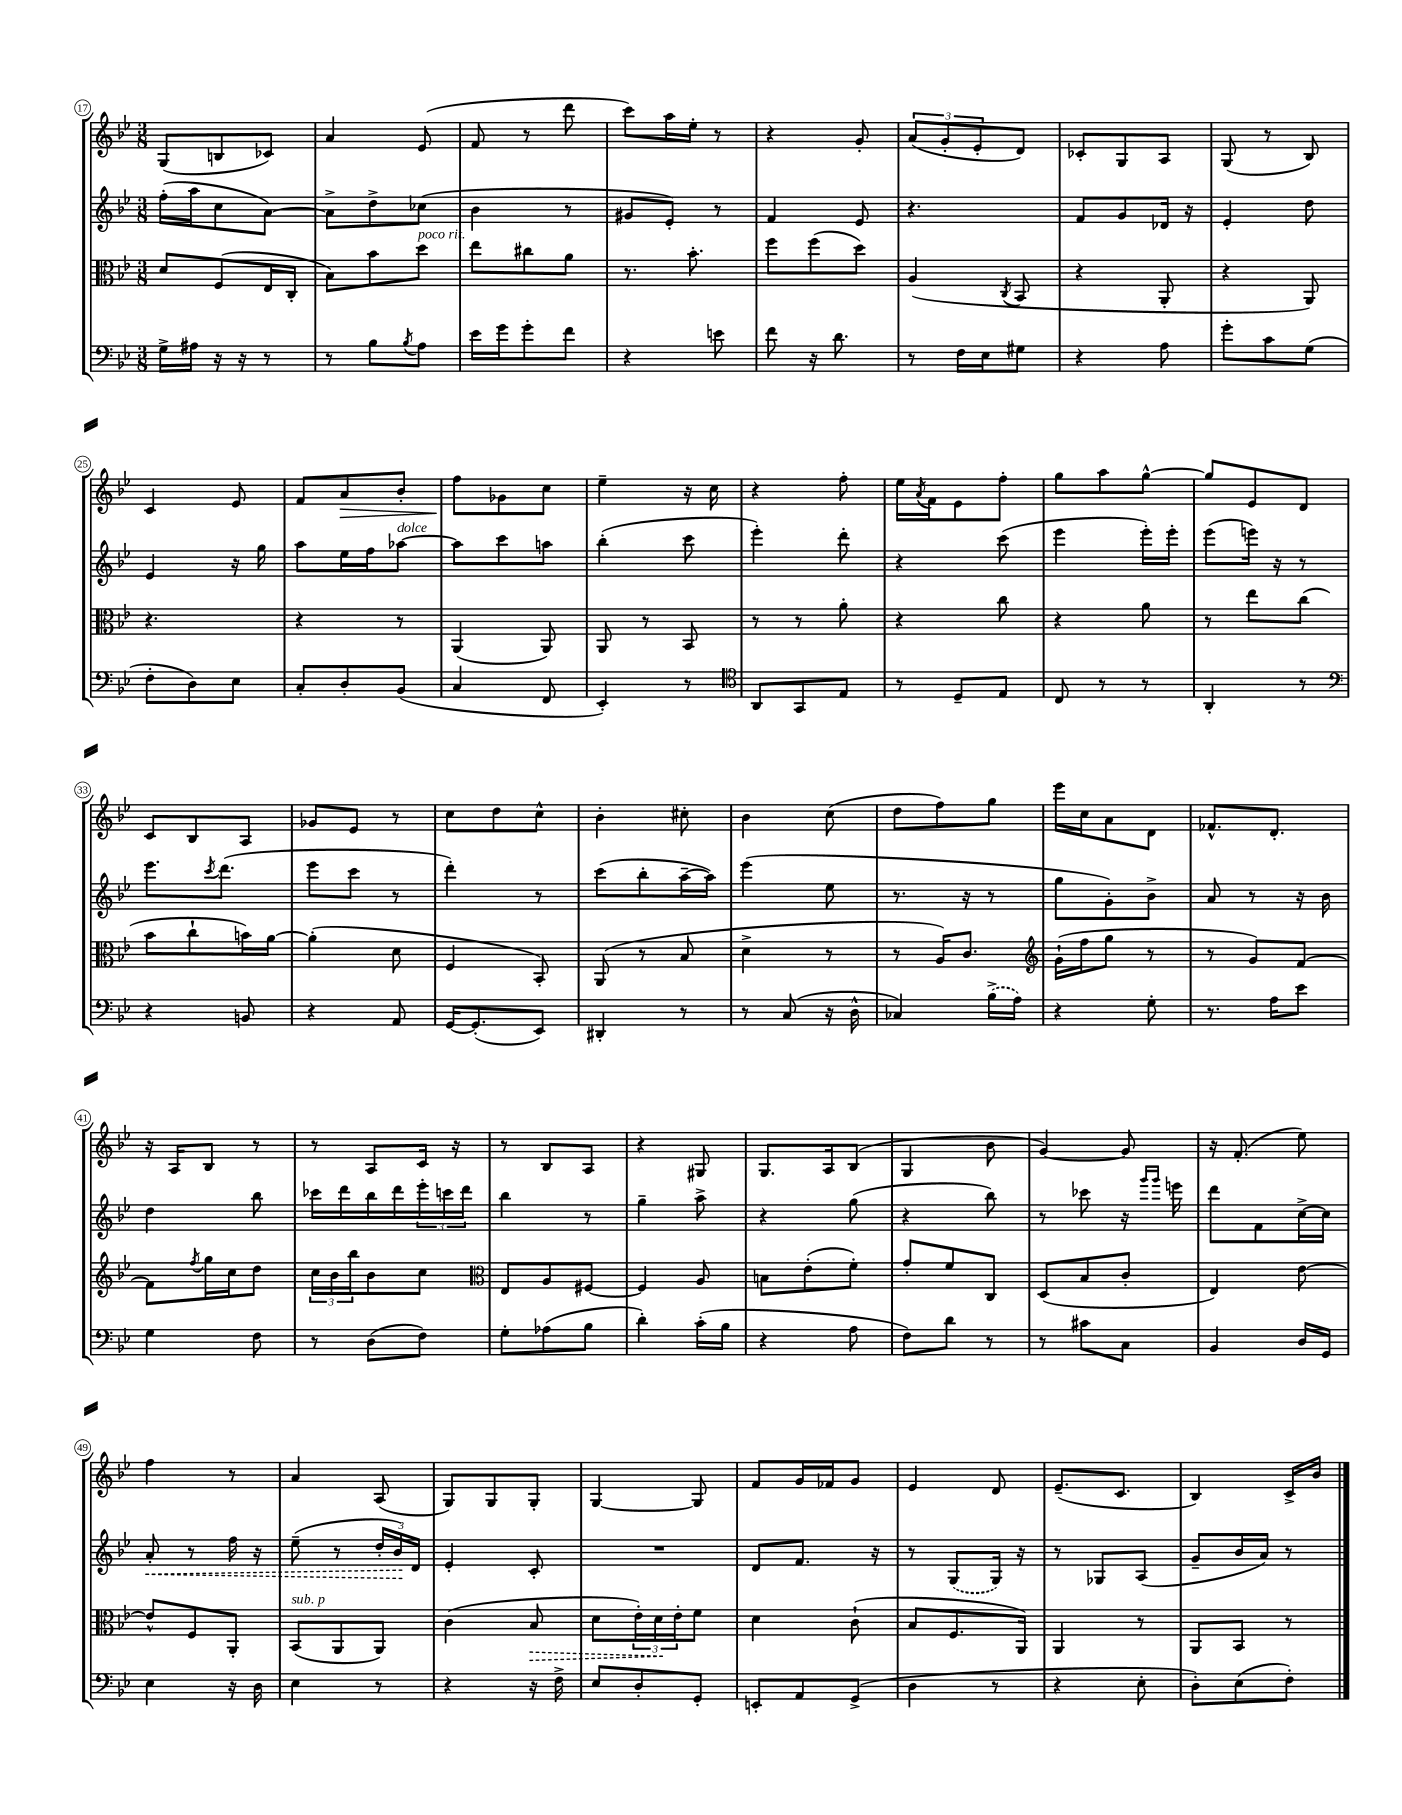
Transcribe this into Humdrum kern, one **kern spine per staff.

**kern	**kern	**dynam	**kern	**dynam	**kern	**dynam
*part4	*part3	*part3	*part2	*part2	*part1	*part1
*staff4	*staff3	*staff3	*staff2	*staff2	*staff1	*staff1
*clefF4	*clefC3	*	*clefG2	*	*clefG2	*
*k[b-e-]	*k[b-e-]	*	*k[b-e-]	*	*k[b-e-]	*
*M3/8	*M3/8	*	*M3/8	*	*M3/8	*
=17	=17	=17	=17	=17	=17	=17
16G^\LL	8d/L	.	(16ff'\LL	.	(8G/L	.
16A#X\JJ	.	.	16aa\J	.	.	.
16r	(8F/	.	8cc\	.	8Bn/	.
16r	.	.	.	.	.	.
8r	16E-/L	.	[8a\J)	.	8c-X/J)	.
.	16C'/JJ	.	.	.	.	.
=18	=18	=18	=18	=18	=18	=18
8r	8B-\L)	.	8a^\L]	.	4a/	.
8B-\L	8b-\	.	8dd^\	.	.	.
8qB-/	.	.	.	.	.	.
!	!LO:TX:a:i:t=poco rit.	!	!	!	!	!
8A\J	8dd\J	.	(8cc-X\J	.	(8e-/	.
=19	=19	=19	=19	=19	=19	=19
16e-\LL	8ee-\L	.	4b-\	.	8f/	.
16g\J	.	.	.	.	.	.
8g'\	8cc#X\	.	.	.	8r	.
8f\J	8a\J	.	8r	.	8ddd\	.
=20	=20	=20	=20	=20	=20	=20
4r	8.r	.	8g#X/L	.	8ccc\L)	.
.	.	.	8e-'/J)	.	16aa\L	.
.	8.b-'\	.	.	.	16ee-'\JJ	.
8en\	.	.	8r	.	8r	.
=21	=21	=21	=21	=21	=21	=21
8f\	8ff\L	.	4f/	.	4r	.
16r	(8ff\	.	.	.	.	.
8.d\	.	.	.	.	.	.
.	8dd\J)	.	8e-/	.	8g'/	.
=22	=22	=22	=22	=22	=22	=22
8r	(4A/	.	4.r	.	(12a/L	.
.	.	.	.	.	12g'/	.
16F\LL	.	.	.	.	.	.
.	.	.	.	.	12e-'/	.
16E-\J	.	.	.	.	.	.
.	8qC/	.	.	.	.	.
8G#X\J	8BB-/	.	.	.	8d/J)	.
=23	=23	=23	=23	=23	=23	=23
4r	4r	.	8f/L	.	8c-X'/L	.
.	.	.	8g/	.	8G/	.
8A\	8AA'/	.	16d-X/Jk	.	8A/J	.
.	.	.	16r	.	.	.
=24	=24	=24	=24	=24	=24	=24
8g'\L	4r	.	4e-'/	.	(8G/	.
8c\	.	.	.	.	8r	.
(8G\J	8AA/)	.	8dd\	.	8B-/)	.
!!LO:LB:g=z
=25	=25	=25	=25	=25	=25	=25
8F'\L	4.r	.	4e-/	.	4c/	.
8D\)	.	.	.	.	.	.
8E-\J	.	.	16r	.	8e-/	.
.	.	.	16gg\	.	.	.
=26	=26	=26	=26	=26	=26	=26
8C'/L	4r	.	8aa\L	.	8f/L	.
!	!	!	!	!	!	!LO:HP:b
8D'/	.	.	16ee-\L	.	8a/	>
.	.	.	16ff\J	.	.	.
!	!	!	!LO:TX:a:i:t=dolce	!	!	!
(8BB-/J	8r	.	[8aa-X\J	.	8b-'/J	.
=27	=27	=27	=27	=27	=27	=27
4C/	(4AA/	.	8aa-\L]	.	8ff\L	.
.	.	.	8ccc\	.	8g-X\	]
8FF/	8AA/)	.	8aan\J	.	8cc\J	.
=28	=28	=28	=28	=28	=28	=28
4EE-'/)	8AA/	.	(4bb-'\	.	4ee-~\	.
.	8r	.	.	.	.	.
8r	8BB-/	.	8ccc\	.	16r	.
.	.	.	.	.	16cc\	.
=29	=29	=29	=29	=29	=29	=29
*clefC4	*	*	*	*	*	*
8AA/L	8r	.	4eee-'\)	.	4r	.
8GG/	8r	.	.	.	.	.
8E-/J	8a'\	.	8ddd'\	.	8ff'\	.
=30	=30	=30	=30	=30	=30	=30
8r	4r	.	4r	.	16ee-\LL	.
.	.	.	.	.	8qa/	.
.	.	.	.	.	16f\J	.
8D~/L	.	.	.	.	8e-\	.
8E-/J	8cc\	.	(8ccc\	.	8ff'\J	.
=31	=31	=31	=31	=31	=31	=31
8C/	4r	.	4eee-\	.	8gg\L	.
8r	.	.	.	.	8aa\	.
8r	8a\	.	16eee-'\LL)	.	[8gg^^\J	.
.	.	.	16eee-'\JJ	.	.	.
=32	=32	=32	=32	=32	=32	=32
4AA'/	8r	.	(8eee-\L	.	8gg/L]	.
.	8ee-\L	.	16eeen\Jk)	.	8e-/	.
.	.	.	16r	.	.	.
8r	(8cc\J	.	8r	.	8d/J	.
!!LO:LB:g=z
=33	=33	=33	=33	=33	=33	=33
*clefF4	*	*	*	*	*	*
4r	8b-\L	.	8.eee-\L	.	8c/L	.
.	8cc`\	.	.	.	8B-/	.
.	.	.	8qccc/	.	.	.
.	.	.	(8.ddd\J	.	.	.
8BBn/	16bn\L)	.	.	.	8A/J	.
.	[16a\JJ	.	.	.	.	.
=34	=34	=34	=34	=34	=34	=34
4r	(4a'\]	.	8eee-\L	.	8g-X/L	.
.	.	.	8ccc\J	.	8e-/J	.
8AA/	8d\	.	8r	.	8r	.
=35	=35	=35	=35	=35	=35	=35
[16GG/KL	4F/	.	4ddd'\)	.	8cc\L	.
(8.GG'/]	.	.	.	.	.	.
.	.	.	.	.	8dd\	.
8EE-/J)	8BB-'/)	.	8r	.	8cc^^\J	.
=36	=36	=36	=36	=36	=36	=36
4DD#X'/	(8AA/	.	(8ccc\L	.	4b-'\	.
.	8r	.	8bb-'\	.	.	.
8r	8B-/	.	[16aa~\L	.	8cc#X'\	.
.	.	.	16aa\JJ])	.	.	.
=37	=37	=37	=37	=37	=37	=37
8r	4d^\	.	(4eee-\	.	4b-\	.
(8C/	.	.	.	.	.	.
16r	8r	.	8ee-\	.	(8cc\	.
16D^^\	.	.	.	.	.	.
=38	=38	=38	=38	=38	=38	=38
4C-X/)	8r	.	8.r	.	8dd\L	.
.	16A/KL)	.	.	.	8ff\)	.
.	8.c/J	.	16r	.	.	.
(16B-^\LL	.	.	8r	.	8gg\J	.
16A\JJ)	.	.	.	.	.	.
=39	=39	=39	=39	=39	=39	=39
*	*clefG2	*	*	*	*	*
4r	(16g`\LL	.	8gg\L	.	16eee-\LL	.
.	16ff\J	.	.	.	16cc\J	.
.	8gg\J	.	8g'\)	.	8a\	.
8G'\	8r	.	8b-^\J	.	8d\J	.
=40	=40	=40	=40	=40	=40	=40
8.r	8r	.	8a/	.	8.f-X^^/L	.
.	8g/L)	.	8r	.	.	.
16A\KL	.	.	.	.	8.d'/J	.
8e-\J	[8f/J	.	16r	.	.	.
.	.	.	16b-\	.	.	.
!!LO:LB:g=z
=41	=41	=41	=41	=41	=41	=41
4G\	8f\L]	.	4dd\	.	16r	.
.	.	.	.	.	16A/KL	.
.	8qff/	.	.	.	.	.
.	16gg\L	.	.	.	8B-/J	.
.	16cc\J	.	.	.	.	.
8F\	8dd\J	.	8bb-\	.	8r	.
=42	=42	=42	=42	=42	=42	=42
8r	24cc\LL	.	16ccc-X\LL	.	8r	.
.	24b-\	.	.	.	.	.
.	.	.	16ddd\	.	.	.
.	24bb-\J	.	.	.	.	.
(8D\L	8b-\	.	16bb-\	.	8A/L	.
.	.	.	16ddd\	.	.	.
8F\J)	8cc\J	.	24eee-'\	.	16c/Jk	.
.	.	.	24cccn\	.	.	.
.	.	.	.	.	16r	.
.	.	.	24ddd\JJ	.	.	.
=43	=43	=43	=43	=43	=43	=43
*	*clefC3	*	*	*	*	*
8G'\L	8E-/L	.	4bb-\	.	8r	.
(8A-X\	8A/	.	.	.	8B-/L	.
8B-\J	[8F#X/J	.	8r	.	8A/J	.
=44	=44	=44	=44	=44	=44	=44
4d'\)	4F#/]	.	4gg~\	.	4r	.
(16c'\LL	8A/	.	8aa^\	.	8G#X/	.
16B-\JJ	.	.	.	.	.	.
=45	=45	=45	=45	=45	=45	=45
4r	8Bn\L	.	4r	.	8.G/L	.
.	(8e-'\	.	.	.	.	.
.	.	.	.	.	16A/k	.
8A\	8f'\J)	.	(8gg\	.	(8B-/J	.
=46	=46	=46	=46	=46	=46	=46
8F\L)	8g'/L	.	4r	.	4G/	.
8d\J	8f/	.	.	.	.	.
8r	8C/J	.	8bb-\)	.	8b-\	.
=47	=47	=47	=47	=47	=47	=47
8r	(8D/L	.	8r	.	[4g/)	.
8c#X\L	8B-/	.	8ccc-X\	.	.	.
8C\J	8c'/J	.	16r	.	8g/]	.
.	.	.	16qqggg/LL	.	.	.
.	.	.	16qqggg/JJ	.	.	.
.	.	.	16eeen\	.	.	.
=48	=48	=48	=48	=48	=48	=48
4BB-/	4E-/)	.	8ddd\L	.	16r	.
.	.	.	.	.	(8.f'/	.
.	.	.	8f\	.	.	.
16D/LL	[8e-\	.	[16cc^\L	.	8ee-\)	.
16GG/JJ	.	.	16cc\JJ]	.	.	.
!!LO:LB:g=z
=49	=49	=49	=49	=49	=49	=49
!	!	!	!	!LO:HP:b	!	!
4E-\	8e-^^/L]	.	8a'/	<	4ff\	.
.	8F/	.	8r	.	.	.
16r	8AA'/J	.	16ff\	.	8r	.
16D\	.	.	16r	.	.	.
=50	=50	=50	=50	=50	=50	=50
!	!LO:TX:a:i:t=sub. p	!	!	!	!	!
4E-\	(8BB-/L	.	(8ee-~\	.	4a/	.
.	8AA/	.	8r	.	.	.
8r	8AA/J)	.	24dd'/LL	.	(8A/	.
.	.	.	24b-/)	.	.	.
.	.	.	24d/JJ	[	.	.
=51	=51	=51	=51	=51	=51	=51
4r	(4c\	.	4e-'/	.	8G/L)	.
.	.	.	.	.	8G/	.
!	!	!LO:HP:b	!	!	!	!
16r	8B-/	>	8c'/	.	8G'/J	.
16F^\	.	.	.	.	.	.
=52	=52	=52	=52	=52	=52	=52
8E-/L	8d\L	.	4.r	.	[4G/	.
8D'/	24e-'\L)	.	.	.	.	.
.	24d\	.	.	.	.	.
.	24e-'\J	]	.	.	.	.
8GG'/J	8f\J	.	.	.	8G/]	.
=53	=53	=53	=53	=53	=53	=53
8EEn'/L	4d\	.	8d/L	.	8f/L	.
8AA/	.	.	8.f/J	.	16g/L	.
.	.	.	.	.	16f-X/J	.
(8GG^/J	(8c`\	.	.	.	8g/J	.
.	.	.	16r	.	.	.
=54	=54	=54	=54	=54	=54	=54
4D\	8B-/L	.	8r	.	4e-/	.
.	8.F/	.	(8G/L	.	.	.
8r	.	.	16G/Jk)	.	8d/	.
.	16AA/Jk)	.	16r	.	.	.
=55	=55	=55	=55	=55	=55	=55
4r	4AA/	.	8r	.	(8.e-~/L	.
.	.	.	8G-X/L	.	.	.
.	.	.	.	.	8.c/J	.
8E-'\	8r	.	(8A/J	.	.	.
=56	=56	=56	=56	=56	=56	=56
8D'\L)	8AA/L	.	8g~/L	.	4B-/)	.
(8E-\	8BB-/J	.	16b-/L	.	.	.
.	.	.	16a/JJ)	.	.	.
8F'\J)	8r	.	8r	.	16c^/LL	.
.	.	.	.	.	16b-/JJ	.
==	==	==	==	==	==	==
*-	*-	*-	*-	*-	*-	*-
